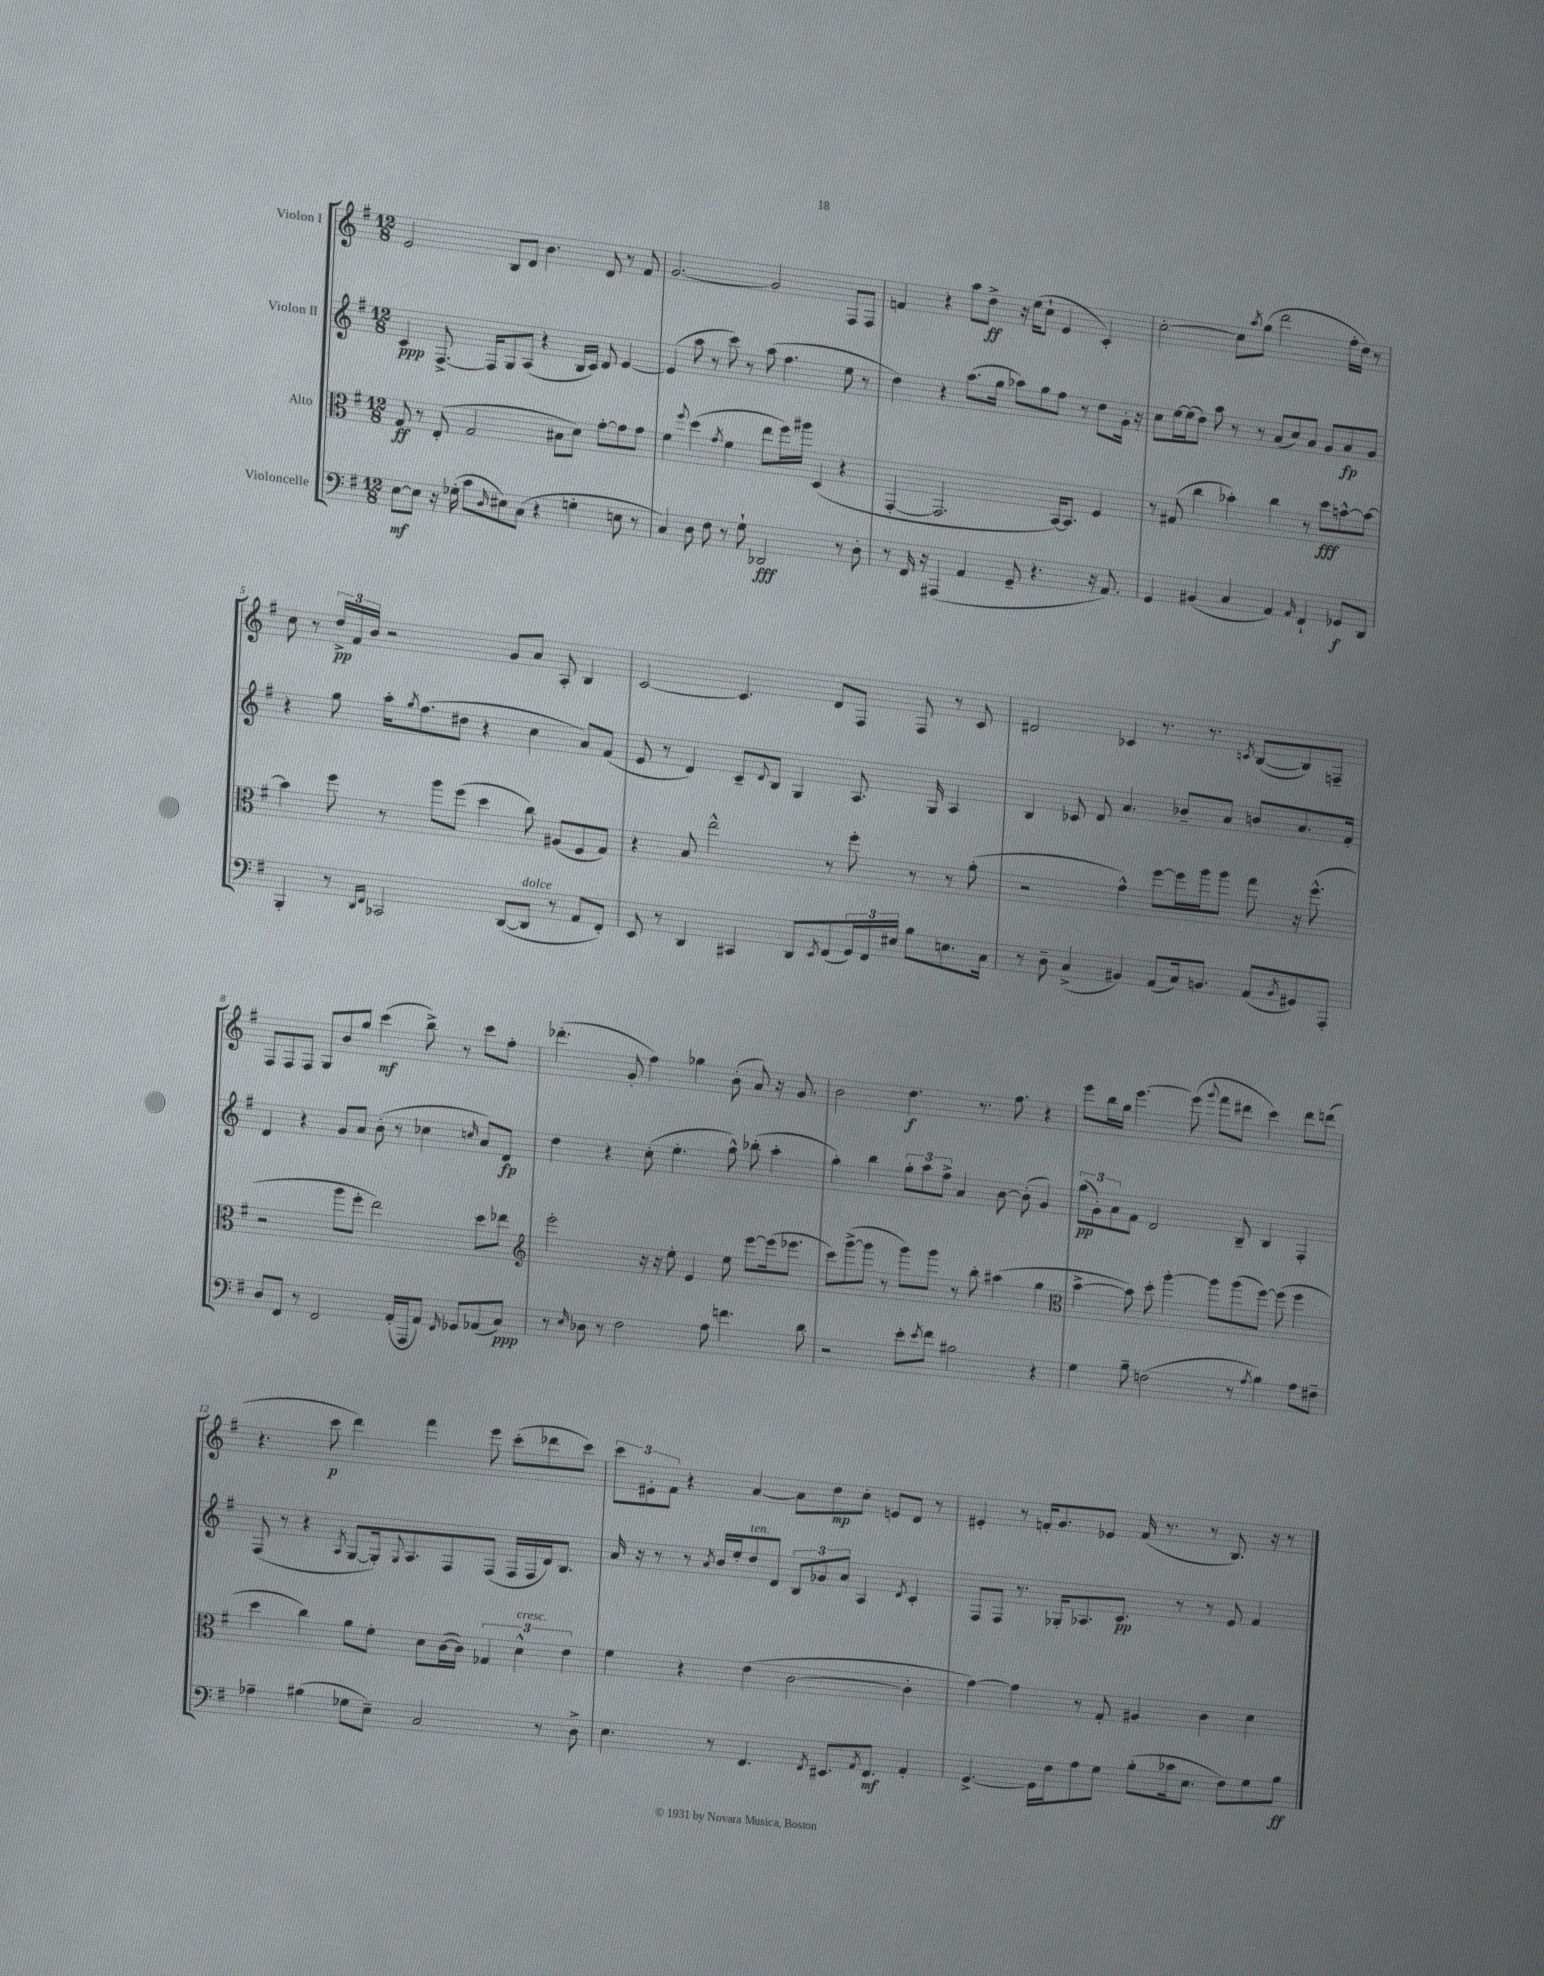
<<
\new StaffGroup <<
\new Staff = "s0" \with { instrumentName = "Violon I" } {
    \clef treble \key g \major \numericTimeSignature \time 12/8
    e'2 b8 d'8 b'4. d'8 r8 fis'8 |
    g'2.~ g'2 fis8 fis8 |
    f'4 r4 a''8 d''8->\ff r16 e''16( c''8-! e'4 c'4-.) |
    c''2~-. c''8 \acciaccatura { a''8 } g''8( d'''2 fis''16-. d''16) r8 |
    c''8 r8 \tuplet 3/2 { d''16->\pp fis'16 b'16 } r2 g'8 a'8 a8-. b4 |
    c'2~ c'4. d'8 fis8 fis8 r8 c'8 |
    dis'2 ces'4 r8. r8. \acciaccatura { c'8 } b8~( b8) f8-- |
    fis8 fis8 fis8 g8 b'8 g''8 c'''4\mf( b''8->) r8 c'''8 fis''8-. |
    des'''4.-.( g'8-. fis''4) ges''4 b'8-.( a'8) r16 g'8. |
    b'2 d''4.\f r8. fis''8. r4 |
    e'''8 b''16 g''16 e'''4.~ e'''8( \appoggiatura { g'''8 } fis'''8 dis'''8 c'''4) dis'''8 d'''8( |
    r4. c'''8\p d'''4) fis'''4 e'''8 c'''8-.( des'''8 c'''8) |
    \tuplet 3/2 { c'''8 eis'8-. fis'8 } r4 a'4~ a'8 d''8\mp c''8-. e'8 d'8 r8 |
    eis'4-. r8 f'16-. g'8. ees'8 f'16( r8. r8 b8.) r16 r8 \bar "|." |
}
\new Staff = "s1" \with { instrumentName = "Violon II" } {
    \clef treble \key g \major \numericTimeSignature \time 12/8
    c'4\ppp fis8.~-> fis16 g8 a8( r4 b16 c'16) d'8 e'4~ |
    e'4( a''8 r8 c'''8) r8 a''8( fis''4. e''8 r8 |
    d''4) r4 a''8.( g''16 aes''8) g''8 fis''8 r8 d''8 g'16-. r16 |
    c''8 e''16~ e''16( d''8) a''8 r8 r8 a'8( c''8) a'8 g'8 a'8\fp g'8 |
    r4 g''8 a''16-. \acciaccatura { g''8 } fis''8.( dis''8 r4 c''4 a'8) fis'8( |
    e'8 r8 d'4) c'8-- \appoggiatura { d'8 } b8 g4 a8. g16 a4 |
    b4 ces'8 d'8 a'4. bes'8-- a'8 b'8 a'8. fis'16-. |
    d'4 r4 g'8 a'8 b'8-.( r8 ces''4 \grace { c''16 } a'8) d'8\fp |
    d''4 r4 c''8-.( e''4.-. g''8-^) bes''8-.( a''4-. |
    g''4-.) b''4 \tuplet 3/2 { g''8-. a''8 fis''8-> } a'4 b'8~ b'8-.( g'4) |
    \tuplet 3/2 { g''8\pp( g'8-.) a'8 } fis'8 d'2 b8-- b4 fis4-. |
    fis8( r8 r4 \acciaccatura { a8 } g8~ g16-.) \appoggiatura { g8 } a8. fis8 fis8( fis16 fis16 d'16) b8. |
    a'16 r16 r8 r8 \acciaccatura { a'8 } b'16 e''16-. d''8^\markup { \italic "ten." } d'8 \tuplet 3/2 { b8 ges'8 a'8 } a4 \acciaccatura { d'8 } c'4-. |
    fis8 fis8 r8. ges16-. aes8. c'8.\pp r8 r8 e'8 fis'4 \bar "|." |
}
\new Staff = "s2" \with { instrumentName = "Alto" } {
    \clef alto \key g \major \numericTimeSignature \time 12/8
    g8\ff r8 e8-.( g2 bis8 d'8) g'8~-. g'8 g'8 |
    fis'4 \appoggiatura { fis''8 } d''4( \acciaccatura { g'8 } fis'4 e''8 fis''16) ais''16 d4( r4 |
    g,4~-. g,2. b,16~) b,8. fis4 |
    r8 gis8( c''4 bes'4-.) c''4 r8 d''8\fff b'8~-^ b'8~ |
    b'4 fis''8 r8 a''8 fis''8( d''4 c''8) ais8( fis8 g8) |
    r4 b8 e''2-^ r8 fis''8-. r8 r8 a'8-.( |
    r2 g'4-^) fis''8~ fis''16 a''16 a''8 g''8 r16 fis''8.-^( |
    r2 a''8 fis''8-. e''2) d''8 ees''8 |
    \clef treble e'''2-. r16 r16 e''8-. e'4 e''8 e'''8~ e'''16( ees'''8. |
    c'''8) g'''8~->( g'''8 r8 g'''8) g'''8 r8 b''8-. ais''4( g''4 |
    \clef alto b'4~-> b'8) d''8-. a''4~-. a''8 a''8( fis''8~) fis''8( fis''4 |
    d''4 c''4) a'8 fis'8-. d'8 c'16~( c'16) \tuplet 3/2 { ges4 d'4-^^\markup { \italic "cresc." } e'4 } |
    fis'4 r4 e'4( c'2~ c'4-. |
    g'4~) g'4 r8 g8-. ais4 c'4 d'4 \bar "|." |
}
\new Staff = "s3" \with { instrumentName = "Violoncelle" } {
    \clef bass \key g \major \numericTimeSignature \time 12/8
    e8~\mf e8 r16 ges16-.( c'8 \grace { d16 } eis8) c8( r4 g4-. e8 r8 |
    c4) d8 fis8 r8 g8-! des,2\fff r8 d8-. |
    r8 fis,16 r16 ais,,4( a,4 g,8-- r4. r16 a,8.) |
    g,4 bis,4( c4 a,4) \grace { a,16 } fis,4-! ges,8\f d,8 |
    b,,4-. r8 \grace { d,16 fis,16 } ces,2 d,8~( d,8^\markup { \italic "dolce" } r8 a,8 fis,8-.) |
    e,8 r8 d,4 cis,4 d,8 \acciaccatura { e,8 } fis,8( \tuplet 3/2 { g,16) fis,16 eis16 } b8 e8. c16 |
    r8 d8-- c4->( bis,4) a,8( c16) b,8. a,8( \acciaccatura { b,8 } gis,8) a,,8-. |
    d8 fis,8 r8 fis,2 a,16-.( a,,16 a,8) \grace { fis,16 } ges,8 aes,8( c8\ppp) |
    r8 \grace { e16 } des8 r8 fis2 a8 f'4. d'8 |
    r2 e'8-. \acciaccatura { e'8 } fis'8 bis2 r4 |
    g4 b8-- f2( r8 \acciaccatura { a8 } b4) a8 fis8-- |
    aes4-- bis4( ges8 e8--) c2 r8 d8-> |
    e4. r8 fis,4. \acciaccatura { fis,8 } eis,8. \acciaccatura { a,8 } fis,8.\mf a,4-. |
    g,4.~-> g,16 fis16 a8 g8 b8-.( ces'16 e8. fis8) g8 b8\ff \bar "|." |
}
>>
>>
